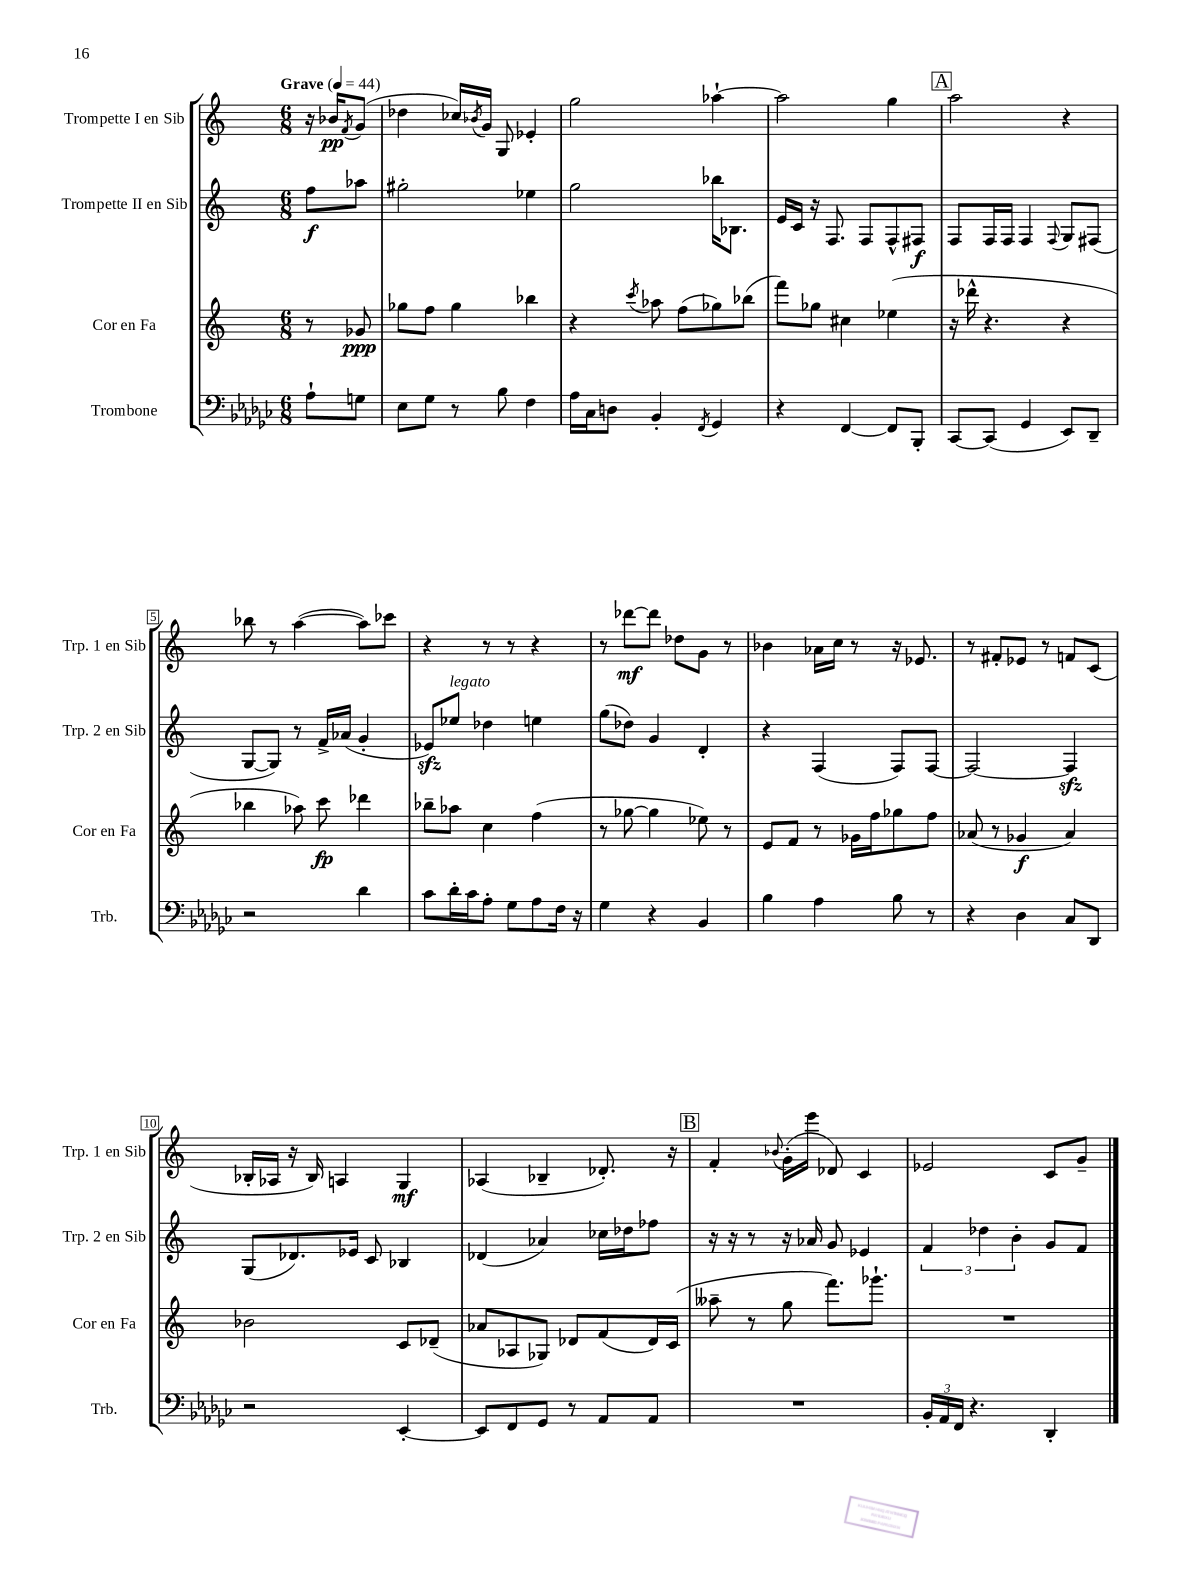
<<
\new StaffGroup <<
\new Staff = "s0" \with { instrumentName = "Trompette I en Sib" shortInstrumentName = "Trp. 1 en Sib" } {
    \clef treble \key c \major \numericTimeSignature \time 6/8 \partial 4 \tempo "Grave" 4 = 44
    r16 bes'16\pp \acciaccatura { f'8 } g'8( |
    des''4 ces''16) \acciaccatura { bes'8 } g'16 g8 ees'4-. |
    g''2 aes''4~-! |
    aes''2 g''4 |
    \mark \markup { \box "A" } a''2 r4 |
    bes''8 r8 a''4~( a''8) ces'''8 |
    r4 r8 r8 r4 |
    r8 des'''8~\mf des'''8 des''8 g'8 r8 |
    bes'4 aes'16 c''16 r8 r16 ees'8. |
    r8 fis'8-. ees'8 r8 f'8 c'8( |
    bes16-. aes16 r16 bes16) a4 g4\mf |
    aes4( bes4-- des'8.-.) r16 |
    \mark \markup { \box "B" } f'4-. \appoggiatura { bes'8 } g'16-.( e'''16 des'8) c'4 |
    ees'2 c'8 g'8-- \bar "|." |
}
\new Staff = "s1" \with { instrumentName = "Trompette II en Sib" shortInstrumentName = "Trp. 2 en Sib" } {
    \clef treble \key c \major \numericTimeSignature \time 6/8 \partial 4
    f''8\f aes''8 |
    gis''2-. ees''4 |
    g''2 bes''16 bes8. |
    e'16 c'16 r16 f8. f8 f8-^ fis8\f |
    \mark \markup { \box "A" } f8 f16 f16 f4 \appoggiatura { f8 } g8 fis8( |
    g8~ g8) r8 f'16-> aes'16( g'4-. |
    ees'8\sfz) ees''8^\markup { \italic "legato" } des''4 e''4 |
    g''8( des''8) g'4 d'4-. |
    r4 f4( f8) f8~ |
    f2~ f4\sfz |
    g8( des'8.) ees'16 c'8 bes4 |
    des'4( aes'4) ces''16 des''16 fes''8 |
    \mark \markup { \box "B" } r16 r16 r8 r16 aes'16 g'8 ees'4 |
    \tuplet 3/2 { f'4 des''4 b'4-. } g'8 f'8 \bar "|." |
}
\new Staff = "s2" \with { instrumentName = "Cor en Fa" shortInstrumentName = "Cor en Fa" } {
    \clef treble \key c \major \numericTimeSignature \time 6/8 \partial 4
    r8 ges'8\ppp |
    ges''8 f''8 ges''4 bes''4 |
    r4 \acciaccatura { c'''8 } aes''8 f''8( ges''8) bes''8( |
    f'''8) ges''8 cis''4 ees''4( |
    \mark \markup { \box "A" } r16 des'''16-^ r4. r4 |
    bes''4 aes''8) c'''8\fp des'''4 |
    bes''8-- aes''8 c''4 f''4( |
    r8 ges''8~ ges''4 ees''8) r8 |
    e'8 f'8 r8 ges'16 f''16 ges''8 f''8 |
    aes'8( r8 ges'4\f aes'4) |
    bes'2 c'8 des'8--( |
    aes'8 aes8 ges8) des'8 f'8( des'16) c'16( |
    \mark \markup { \box "B" } aeses''8-- r8 g''8 f'''8.) ges'''8.-! |
    R2. \bar "|." |
}
\new Staff = "s3" \with { instrumentName = "Trombone" shortInstrumentName = "Trb." } {
    \clef bass \key ges \major \numericTimeSignature \time 6/8 \partial 4
    aes8-! g8 |
    ees8 ges8 r8 bes8 f4 |
    aes16 ces16 d8 bes,4-. \acciaccatura { f,8 } ges,4 |
    r4 f,4~ f,8 bes,,8-. |
    \mark \markup { \box "A" } ces,8~ ces,8( ges,4 ees,8) des,8-- |
    r2 des'4 |
    ces'8 des'16-. ces'16 aes8-. ges8 aes8 f16 r16 |
    ges4 r4 bes,4 |
    bes4 aes4 bes8 r8 |
    r4 des4 ces8 des,8 |
    r2 ees,4~-. |
    ees,8 f,8 ges,8 r8 aes,8 aes,8 |
    \mark \markup { \box "B" } R2. |
    \tuplet 3/2 { bes,16-. aes,16 f,16 } r4. des,4-. \bar "|." |
}
>>
>>
\layout { \context { \Score \override BarNumber.stencil = #(make-stencil-boxer 0.1 0.3 ly:text-interface::print) } }
